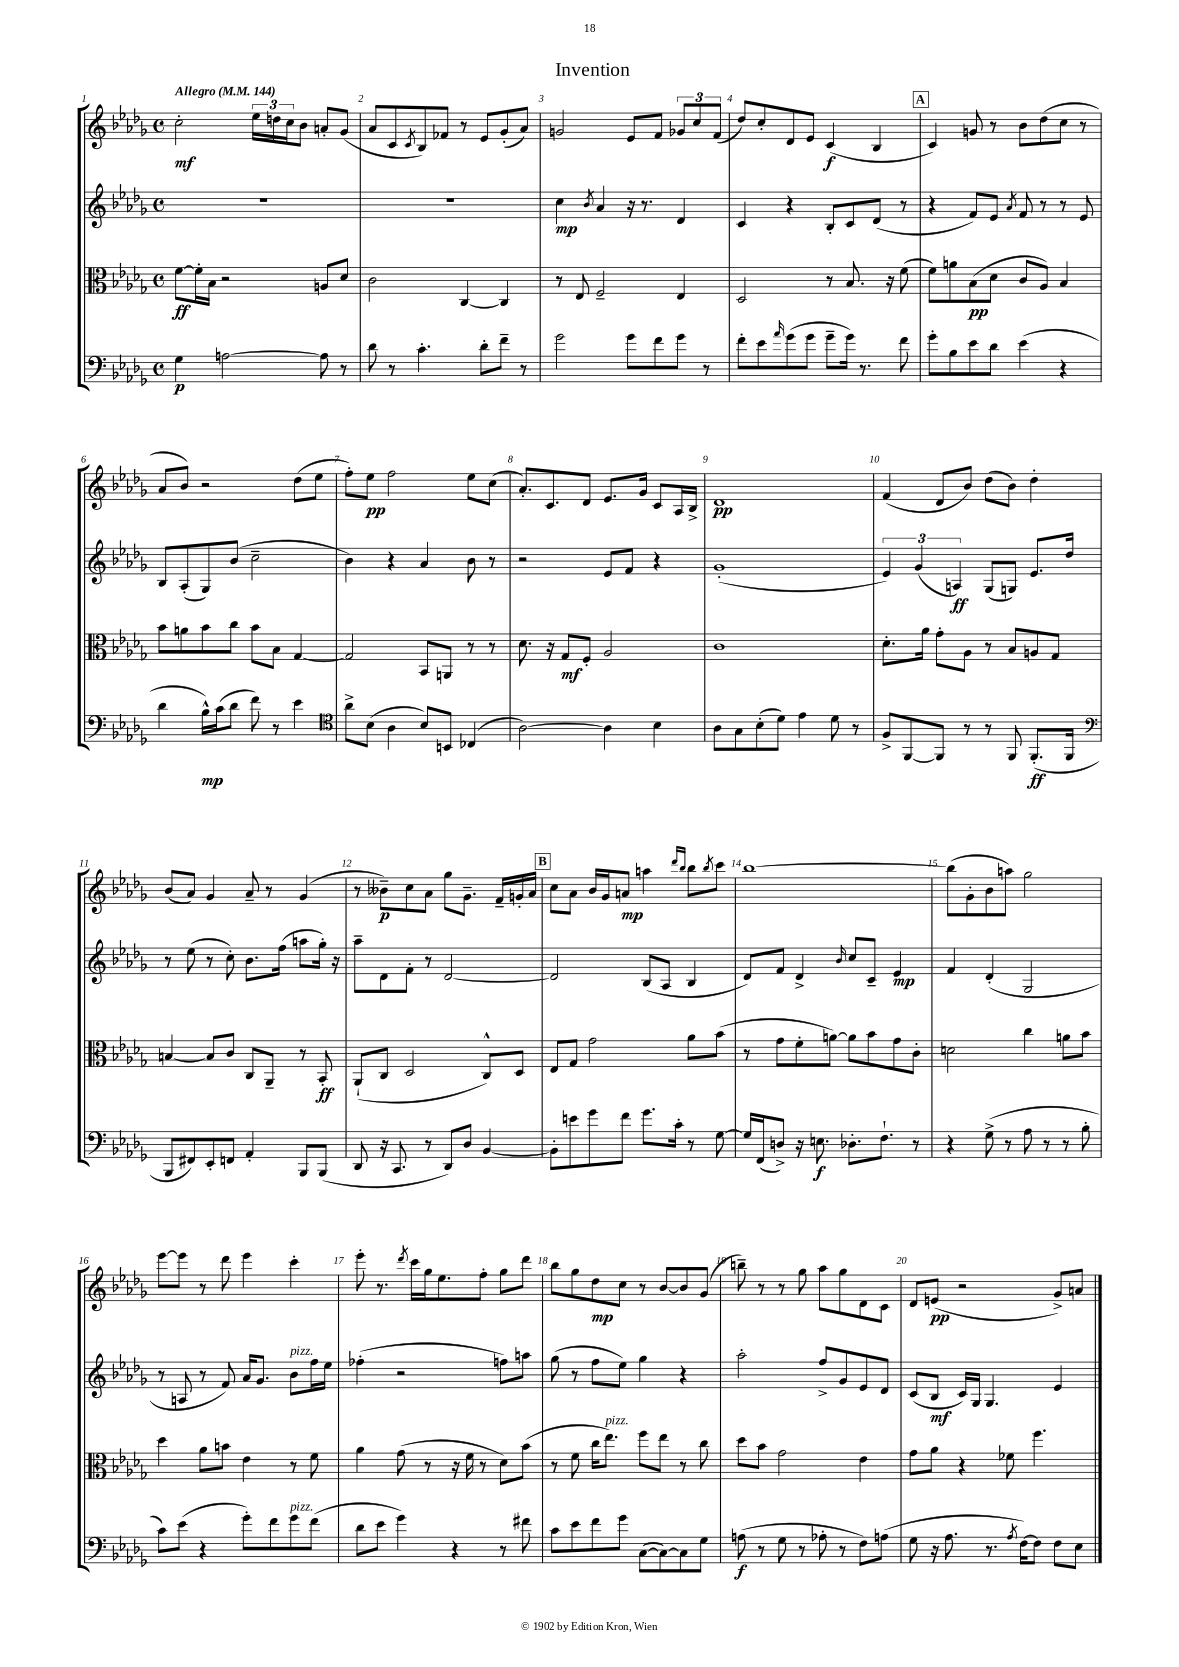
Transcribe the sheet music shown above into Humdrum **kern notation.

**kern	**dynam	**kern	**dynam	**kern	**dynam	**kern	**dynam
*part4	*part4	*part3	*part3	*part2	*part2	*part1	*part1
*staff4	*staff4	*staff3	*staff3	*staff2	*staff2	*staff1	*staff1
*clefF4	*	*clefC3	*	*clefG2	*	*clefG2	*
*k[b-e-a-d-g-]	*	*k[b-e-a-d-g-]	*	*k[b-e-a-d-g-]	*	*k[b-e-a-d-g-]	*
*M4/4	*	*M4/4	*	*M4/4	*	*M4/4	*
*met(c)	*	*met(c)	*	*met(c)	*	*met(c)	*
*MM144	*	*MM144	*	*MM144	*	*MM144	*
=1	=1	=1	=1	=1	=1	=1	=1
!	!	!	!	!	!	!LO:TX:a:B:t=Allegro	!
4G-\	p	[8f\L	ff	1r	.	2cc'\	mf
.	.	16f'\L]	.	.	.	.	.
.	.	16B-\JJ	.	.	.	.	.
[2An\	.	2r	.	.	.	.	.
.	.	.	.	.	.	24ee-\LL	.
.	.	.	.	.	.	24ddn\	.
.	.	.	.	.	.	24cc\J	.
.	.	.	.	.	.	8b-\J	.
8A\]	.	8An/L	.	.	.	8an'/L	.
8r	.	8d-/J	.	.	.	(8g-/J	.
=2	=2	=2	=2	=2	=2	=2	=2
8d-\	.	2c\	.	1r	.	8a-/L	.
8r	.	.	.	.	.	8c/	.
.	.	.	.	.	.	8qc/	.
4.c'\	.	.	.	.	.	8B-/)	.
.	.	.	.	.	.	8f-X/J	.
.	.	[4C/	.	.	.	8r	.
8d-'\L	.	.	.	.	.	8e-/L	.
8f~\J	.	4C/]	.	.	.	(8g-'/	.
8r	.	.	.	.	.	8a-/J)	.
=3	=3	=3	=3	=3	=3	=3	=3
2g-\	.	8r	.	4cc\	mp	2gn/	.
.	.	8E-/	.	.	.	.	.
.	.	.	.	8qb-/	.	.	.
.	.	2F~/	.	4a-/	.	.	.
8g-\L	.	.	.	16r	.	8e-/L	.
.	.	.	.	8.r	.	.	.
8f\	.	.	.	.	.	8f/J	.
8g-\J	.	4E-/	.	4d-/	.	12g-X/L	.
.	.	.	.	.	.	12cc/	.
8r	.	.	.	.	.	.	.
.	.	.	.	.	.	(12f/J	.
=4	=4	=4	=4	=4	=4	=4	=4
8f'\L	.	2D-/	.	4c/	.	8dd-/L)	.
8e-\	.	.	.	.	.	8cc'/	.
16qqa-/	.	.	.	.	.	.	.
(8g-\	.	.	.	4r	.	8d-/	.
8g-\J	.	.	.	.	.	8e-/J	.
8g-~\L	.	8r	.	8B-'/L	.	(4c/	f
16g-\Jk)	.	8.B-/	.	8c/	.	.	.
8.r	.	.	.	.	.	.	.
.	.	.	.	(8d-/J	.	4B-/	.
.	.	16r	.	.	.	.	.
8f\	.	(8f\	.	8r	.	.	.
!!LO:REH:place=s1:t=A
=5	=5	=5	=5	=5	=5	=5	=5
8g-'\L	.	8f\L)	.	4r	.	4c/)	.
8B-\	.	8an\	.	.	.	.	.
8e-\	.	(8B-\	pp	8f/L)	.	8gn/	.
8d-\J	.	8d-\J	.	8e-/J	.	8r	.
.	.	.	.	8qa-/	.	.	.
(4e-\	.	8c/L	.	8f/	.	8b-\L	.
.	.	8A-/J)	.	8r	.	(8dd-\	.
4r	.	4B-/	.	8r	.	8cc\J	.
.	.	.	.	8e-/	.	8r	.
!!LO:LB:g=z
=6	=6	=6	=6	=6	=6	=6	=6
4d-\	.	8b-\L	.	8B-/L	.	8a-/L	.
.	.	8an\	.	(8A-'/	.	8b-/J)	.
16B-^^\LL)	mp	8b-\	.	8G-/)	.	2r	.
(16c\J	.	.	.	.	.	.	.
8d-\J	.	8cc\J	.	(8b-/J	.	.	.
8f\)	.	8b-\L	.	2cc~\	.	.	.
8r	.	8B-\J	.	.	.	.	.
4e-\	.	[4G-/	.	.	.	(8dd-\L	.
.	.	.	.	.	.	8ee-\J	.
=7	=7	=7	=7	=7	=7	=7	=7
*clefC4	*	*	*	*	*	*	*
8a-^\L	.	2G-/]	.	4b-\)	.	8ff'\L)	.
(8B-\J	.	.	.	.	.	8ee-\J	pp
4A-\	.	.	.	4r	.	2ff\	.
8B-/L)	.	8BB-/L	.	4a-/	.	.	.
8BBn/J	.	8AAn/J	.	.	.	.	.
(4C-X/	.	8r	.	8b-\	.	8ee-\L	.
.	.	8r	.	8r	.	(8cc\J	.
=8	=8	=8	=8	=8	=8	=8	=8
[2A-\)	.	8.d-\	.	2r	.	8.a-'/L)	.
.	.	16r	.	.	.	8.c/	.
.	.	8G-/L	mf	.	.	.	.
.	.	8F'/J	.	.	.	8d-/J	.
4A-\]	.	2A-/	.	8e-/L	.	8.e-/L	.
.	.	.	.	8f/J	.	.	.
.	.	.	.	.	.	16g-/Jk	.
4B-\	.	.	.	4r	.	8c/L	.
.	.	.	.	.	.	16A-/L	.
.	.	.	.	.	.	16B-^/JJ	.
=9	=9	=9	=9	=9	=9	=9	=9
8A-\L	.	1c	.	(1g-'	.	1d-	pp
8G-\	.	.	.	.	.	.	.
(8B-'\	.	.	.	.	.	.	.
8d-\J)	.	.	.	.	.	.	.
4e-\	.	.	.	.	.	.	.
8d-\	.	.	.	.	.	.	.
8r	.	.	.	.	.	.	.
=10	=10	=10	=10	=10	=10	=10	=10
8F^/L	.	8.d-'\L	.	6e-/)	.	(4f/	.
[8FF/	.	.	.	.	.	.	.
.	.	.	.	(6g-/	.	.	.
.	.	16a-\Jk	.	.	.	.	.
8FF/J]	.	8g-'\L	.	.	.	8d-/L	.
.	.	.	.	6An/)	ff	.	.
8r	.	8A-\J	.	.	.	8b-/J)	.
8r	.	8r	.	(8G-/L	.	(8dd-\L	.
8FF/	.	8B-/L	.	8Gn/J)	.	8b-\J)	.
(8.FF'/L	ff	8An/	.	8.e-/L	.	4dd-'\	.
.	.	8G-/J	.	.	.	.	.
16FF/Jk	.	.	.	16dd-/Jk	.	.	.
!!LO:LB:g=z
=11	=11	=11	=11	=11	=11	=11	=11
*clefF4	*	*	*	*	*	*	*
8BBB-/L	.	[4Bn/	.	8r	.	(8b-/L	.
8FF#X/)	.	.	.	(8ee-\	.	8a-/J)	.
8EE-'/	.	8B/L]	.	8r	.	4g-/	.
8FFn/J	.	8c/J	.	8cc'\)	.	.	.
4AA-'/	.	8C/L	.	8.b-\L	.	8a-~/	.
.	.	8AA-~/J	.	.	.	8r	.
.	.	.	.	(16ff\Jk	.	.	.
8BBB-/L	.	8r	.	8aan\L	.	(4g-/	.
(8BBB-/J	.	8BB-'/	ff	16gg-'\Jk)	.	.	.
.	.	.	.	16r	.	.	.
=12	=12	=12	=12	=12	=12	=12	=12
8DD-/	.	(8AA-`/L	.	8aa-~\L	.	8r	.
16r	.	8C/J	.	8d-\	.	8b--X~\L)	p
8.CC/	.	.	.	.	.	.	.
.	.	2D-/	.	8f'\J	.	8cc\	.
8r	.	.	.	8r	.	8a-\J	.
8DD-/L)	.	.	.	[2d-/	.	8gg-\L	.
8D-/J	.	.	.	.	.	8.g-~\J	.
[4BB-/	.	8C^^/L)	.	.	.	.	.
.	.	.	.	.	.	16f~/LL	.
.	.	8D-/J	.	.	.	16gn'/	.
.	.	.	.	.	.	16a-/JJ	.
!!LO:REH:place=s1:t=B
=13	=13	=13	=13	=13	=13	=13	=13
8BB-'\L]	.	8E-/L	.	2d-/]	.	8cc\L	.
8en\	.	8G-/J	.	.	.	8a-\J	.
8g-\	.	2g-\	.	.	.	16b-/LL	.
.	.	.	.	.	.	16g-/J	.
8f\J	.	.	.	.	.	8an/J	mp
8.g-\L	.	.	.	(8B-/L	.	4aan\	.
.	.	.	.	8A-/J	.	.	.
16c'\Jk	.	.	.	.	.	.	.
.	.	.	.	.	.	16qqddd-/LL	.
.	.	.	.	.	.	16qqbb-/JJ	.
8r	.	8a-\L	.	4B-/	.	8bb-\L	.
.	.	.	.	.	.	8qbb-/	.
[8G-\	.	(8b-\J	.	.	.	8ccc\J	.
=14	=14	=14	=14	=14	=14	=14	=14
16G-/LL]	.	8r	.	8d-/L)	.	[1bb-	.
(16FF/J	.	.	.	.	.	.	.
8Dn^/J)	.	8g-\L	.	8f/J	.	.	.
16r	.	8f'\	.	4d-^/	.	.	.
8.En\	f	.	.	.	.	.	.
.	.	[8an\J)	.	.	.	.	.
.	.	.	.	16qqb-/	.	.	.
8.D-X'\L	.	8a\L]	.	8cc/L	.	.	.
.	.	8b-\	.	8c~/J	.	.	.
8.F`\J	.	.	.	.	.	.	.
.	.	8g-\	.	4e-/	mp	.	.
8r	.	8c'\J	.	.	.	.	.
=15	=15	=15	=15	=15	=15	=15	=15
4r	.	2dn\	.	4f/	.	(8bb-\L]	.
.	.	.	.	.	.	8g-'\	.
(8G-^\	.	.	.	(4d-'/	.	8b-\	.
8r	.	.	.	.	.	8aan\J)	.
8A-\	.	4cc\	.	2G-/	.	2gg-\	.
8r	.	.	.	.	.	.	.
8r	.	8an\L	.	.	.	.	.
8B-'\	.	8b-\J	.	.	.	.	.
!!LO:LB:g=z
=16	=16	=16	=16	=16	=16	=16	=16
8c\L)	.	4dd-\	.	8r	.	[8eee-\L	.
(8e-\J	.	.	.	8An/	.	8eee-\J]	.
4r	.	8a-\L	.	8r	.	8r	.
.	.	8bn\J	.	8f/)	.	8ddd-\	.
8g-'\L)	.	4e-\	.	16a-/KL	.	4eee-\	.
.	.	.	.	8.g-/J	.	.	.
8f\	.	.	.	.	.	.	.
!	!	!	!	!LO:TX:a:i:t=pizz.	!	!	!
!LO:TX:a:i:t=pizz.	!	!	!	!	!	!	!
8g-\	.	8r	.	8b-\L	.	4ccc'\	.
(8f\J	.	8f\	.	16ff\L	.	.	.
.	.	.	.	16ee-\JJ	.	.	.
=17	=17	=17	=17	=17	=17	=17	=17
8d-\L	.	4a-\	.	(4ff-X'\	.	8eee-'\	.
8e-\J	.	.	.	.	.	8.r	.
4g-\)	.	(8g-\	.	2r	.	.	.
.	.	.	.	.	.	8qddd-/	.
.	.	.	.	.	.	16ccc\LL	.
.	.	8r	.	.	.	16gg-\J	.
.	.	.	.	.	.	8.ee-\	.
4r	.	16r	.	.	.	.	.
.	.	16f\	.	.	.	.	.
.	.	8r	.	.	.	8ff'\J	.
8r	.	8d-\L)	.	8ffn\L)	.	8gg-\L	.
8f#X\	.	(8b-\J	.	8aan\J	.	8ddd-\J	.
=18	=18	=18	=18	=18	=18	=18	=18
8c\L	.	8r	.	(8gg-\	.	8bb-\L	.
8e-\	.	8f\	.	8r	.	8gg-\	.
8f\	.	16cc\KL	.	8ff\L	.	8dd-\	mp
!	!	!LO:TX:a:i:t=pizz.	!	!	!	!	!
.	.	8.ee-\J)	.	.	.	.	.
8g-\J	.	.	.	8ee-\J)	.	8cc\J	.
([8C\L	.	8ff\L	.	4gg-\	.	8r	.
8C\_)	.	8ee-\J	.	.	.	[8b-/L	.
8C\]	.	8r	.	4r	.	8b-/]	.
8G-\J	.	8cc\	.	.	.	(8g-/J	.
=19	=19	=19	=19	=19	=19	=19	=19
(8An\	f	8dd-\L	.	2aa-'\	.	8bbn~\)	.
8r	.	8b-\J	.	.	.	8r	.
8G-\	.	2g-\	.	.	.	8r	.
8r	.	.	.	.	.	8gg-\	.
8A-X'\	.	.	.	8ff^/L	.	8aa-\L	.
8r	.	.	.	8g-/	.	8gg-\	.
8F\L)	.	4e-\	.	8e-/	.	8d-\	.
(8An\J	.	.	.	8d-/J	.	8c\J	.
=20	=20	=20	=20	=20	=20	=20	=20
8G-\	.	8g-\L	.	(8c/L	.	8d-/L	.
16r	.	8a-\J	.	8B-/J	mf	(8en/J	pp
8.A-\	.	.	.	.	.	.	.
.	.	4r	.	16c/LL)	.	2r	.
.	.	.	.	16G-/JJ	.	.	.
8.r	.	.	.	4.G-/	.	.	.
.	.	8f-X\	.	.	.	.	.
8qA-/	.	.	.	.	.	.	.
[16F\KL)	.	.	.	.	.	.	.
8F\J]	.	4.ff\	.	.	.	.	.
8F\L	.	.	.	4e-/	.	8g-^/L)	.
8E-\J	.	.	.	.	.	8an/J	.
==	==	==	==	==	==	==	==
*-	*-	*-	*-	*-	*-	*-	*-
